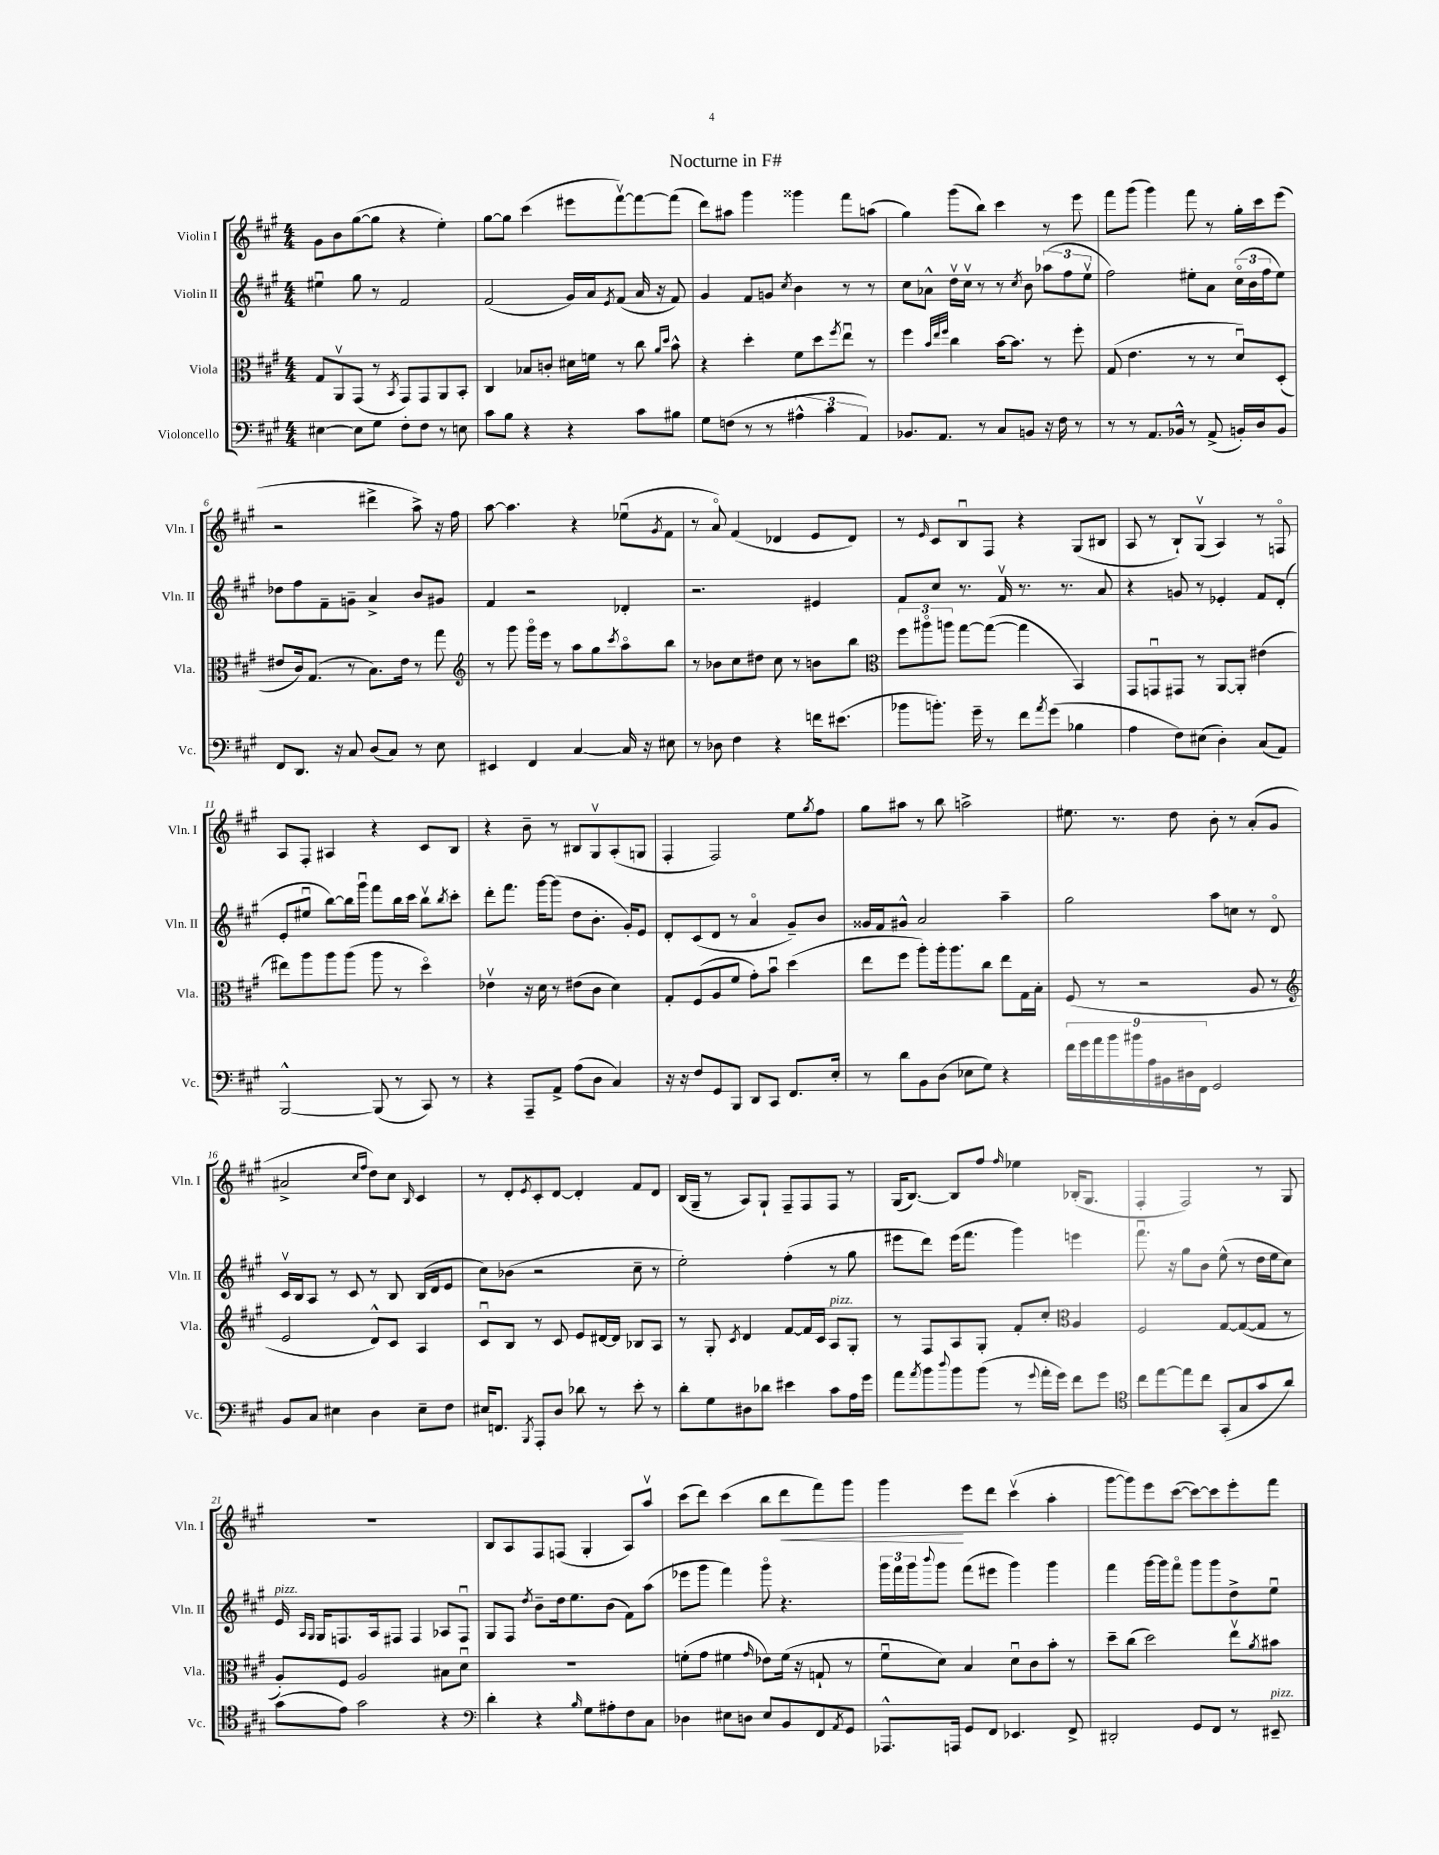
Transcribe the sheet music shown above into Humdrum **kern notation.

**kern	**kern	**kern	**kern
*staff4	*staff3	*staff2	*staff1
*clefF4	*clefC3	*clefG2	*clefG2
*k[f#c#g#]	*k[f#c#g#]	*k[f#c#g#]	*k[f#c#g#]
*M4/4	*M4/4	*M4/4	*M4/4
[4E#	8G#	4ee#u	8g#
.	8AAv	.	8b
8E#]	(8GG#	8gg#	([8gg#
8G#	8r	8r	8gg#]
.	8qBB	.	.
8F#'	8GG#)	2f#	4r
8F#	8GG#	.	.
8r	8AA	.	4ee')
8E	8BB'	.	.
=	=	=	=
8c#	4C#	(2f#	[8gg#
8B	.	.	8gg#]
4r	8B-	.	(4ccc#
.	8c'	.	.
4r	16d#	16g#)	8eee#
.	16f	16a	.
.	.	8qe	.
.	8r	(8f#	[8fff#v)
8c#	8cc#	16a	8fff#_
.	.	16r	.
.	16qqa	.	.
.	16qqdd	.	.
8B#	8b^^	8f#)	(8fff#]
=	=	=	=
8G#	4r	4g#	8ddd)
(8F	.	.	8aa#
8r	4dd'	8f#	4ggg#
8r	.	8g	.
.	.	8qcc#	.
6A#^^	8f#	4b	4ggg##
.	8dd	.	.
6c#	.	.	.
.	8qff#	.	.
.	8eeu	8r	8fff#
6AA)	.	.	.
.	8r	8r	(8aa
=	=	=	=
8.BB-	4ff#	8cc#	4gg#)
.	.	8a-^^	.
8.AA	.	.	.
.	32qqb	.	.
.	32qqee	.	.
.	32qqff#	.	.
.	4cc#	16ddv	(8ggg#
.	.	16cc#v	.
8r	.	8r	8bb)
8C#	[16b	8r	4ccc#
.	8.b]	.	.
.	.	8qcc#	.
8BB	.	8b	.
16r	8r	(12aa-	8r
16F#	.	.	.
.	.	12ff#	.
8r	8ff#'	.	8eee
.	.	12eev	.
=	=	=	=
8r	(8G#	2ff#)	8fff#
8r	4.e	.	(8ggg#
8.AA	.	.	4ggg#)
16BB-^^	.	.	.
8r	8r	8ee#'	8fff#
(8AA^	8r	8a	8r
16BB')	8du)	(24cc#o	16gg#'
.	.	24b	.
16D	.	.	16ccc#
.	.	24ff#	.
8BB	(8D'	8ee#)	(8eee
=	=	=	=
8FF#	8e#	8dd-	2r
8.DD	16c#)	8ff#	.
.	(8.G#	.	.
.	.	8f#~	.
16r	.	.	.
8C#	8r	8g~	.
(8D	8.B)	4a^	4ddd#^
8C#)	.	.	.
.	16e#	.	.
8r	8r	8b	8aa^)
8E	8gg#	8g#	16r
.	.	.	16ff#
=	=	=	=
*	*clefG2	*	*
4EE#	8r	4f#	[8aa
.	8ggg#	.	4.aa]
4FF#	16ggg#o	2r	.
.	16eee	.	.
.	8r	.	.
[4C#	8aa	.	4r
.	8gg#	.	.
.	8qccc#	.	.
16C#]	8aao	4d-'	(8ee-u
16r	.	.	.
.	.	.	8qg#
8E#	8bb	.	8f#
=	=	=	=
8r	8r	2.r	8r
8D-	8b-	.	8ao)
4F#	8cc#	.	(4f#
.	8dd#	.	.
4r	8cc#	.	4d-
.	8r	.	.
16f	8b	4e#	8e
(8.e#	.	.	.
.	8bb	.	8d-)
=	=	=	=
*	*clefC3	*	*
8b-	12ff#	8f#	8r
.	12aa#o	.	.
.	.	.	16qqe
8.b')	.	8cc#	8c#
.	12aa	.	.
.	[8gg#	8.r	8Bu
16g#~	.	.	.
8r	(8gg#_	.	8F#
.	.	16f#v	.
8f#	4gg#]	8.r	4r
8qa	.	.	.
(8g#	.	.	.
.	.	8.r	.
4B-	4BB)	.	(8G#
.	.	8a	8B#
=	=	=	=
4A	8GG#	4r	8A
.	8GGu	.	8r
8F#)	8GG#	8g	8B`)
(8E#	8r	8r	(8G#v
4D')	[8AA	4e-'	4A)
.	8AA']	.	.
(8C#	(4e#	8f#	8r
8AA)	.	(8d'	8Fo
=	=	=	=
[2BBB^^	8ee#)	8e'	8A
.	8aa	8ee#u	8F#'
.	8aa	[8bb)	4A#
.	(8aa	16bb]	.
.	.	16ggg#u	.
(8BBB]	8aa	8fff#	4r
8r	8r	16bb	.
.	.	16ccc#	.
8CC#)	4ddo)	8bbv	8c#
.	.	8qbb	.
8r	.	8ccc#'	8B
=	=	=	=
4r	4e-v	8ddd'	4r
.	.	8.fff#	.
8AAA~	16r	.	8b~
.	16d	[16ggg#	.
8AA^	8r	(8ggg#]	8r
(8A	(8e#	8dd	8B#
8D	8c#	8.b'	8G#v
4C#)	4d)	.	(8A'
.	.	16g#')	.
.	.	8e	8G
=	=	=	=
16r	8G#'	8d'	4F#'
16r	.	.	.
8F#	(8F#	(8c#	.
8GG#	8A	8d	2F#)
8BBB	8f#	8r	.
8DD	8g#')	4ao	.
8CC#	8bu	.	.
8.FF#	(4dd	8g#~)	8ee
.	.	.	8qgg#
.	.	8b	8ff#
16E'	.	.	.
=	=	=	=
8r	8ee	16g##	8gg#
.	.	16f#	.
8d	8ff#	8g#^^	8aa#
8BB	8aa')	2a	8r
(8D	16aa'	.	8bb
.	8.aa	.	.
8E-	.	.	2aa^
8G#)	8cc#	.	.
4r	8ee	4aa~	.
.	16G#	.	.
.	16B'	.	.
=	=	=	=
18f#	(8F#	2gg#	8.ee#
18g#	.	.	.
18a	.	.	.
.	8r	.	.
18b	.	.	.
.	.	.	8.r
18b#	.	.	.
.	2r	.	.
18A	.	.	.
18BB#	.	.	.
.	.	.	8dd
18D#	.	.	.
18FF#	.	.	.
2GG#	.	8aa	8b'
.	.	8cc	8r
.	8A	8r	(8a'
.	8r	8do	8g#
=	=	=	=
*	*clefG2	*	*
8BB	2e	16c#v	2a#^
.	.	16B	.
8C#	.	8A	.
4E#	.	8r	.
.	.	8c#	.
.	.	.	16qqcc#
.	.	.	16qqff#
4D	8d^^)	8r	8dd)
.	8c#	8B	8cc#
.	.	.	16qqB
8E#~	4A	(16B	4c#
.	.	16d	.
8F#	.	8e	.
=	=	=	=
16E#	8c#u	8cc#)	8r
8.FF	.	.	.
.	8B	(8b-	8d'
8qBBB	.	.	8qe
8AAA'	8r	2r	8c#'
8D	8c#	.	[8d
8d-	8e	.	4d']
8r	[16d#	.	.
.	16d#]	.	.
8e'	8B-	8cc#~	8f#
8r	8A	8r	8d
=	=	=	=
8d'	8r	2ee')	(16B
.	.	.	16G#~
8G#	8G#'	.	8r
.	8qc#	.	.
8D#	4d	.	8A)
8d-	.	.	8G#`
4e#	[8f#	(4ff#'	8F#~
.	16f#]	.	8F#
.	16c#	.	.
8c#	8A	8r	8F#
16A	8G#'	8gg#	8r
16g#	.	.	.
=	=	=	=
8a	8r	8eee#	(16G#
.	.	.	[8.B)
8qa	.	.	.
8b	8F#	8ddd)	.
8qqdd	.	.	.
8b	8A	(16eee#	8B]
.	.	8.fff#	.
(8b	8G#'	.	8ff#
.	.	.	16qqff#
8r	8f#'	4ggg#)	4ee-
8qqg#	.	.	.
16a'	8cc#'	.	.
16g#)	.	.	.
*	*clefC3	*	*
8f#	4A	4eee	(16B-'
.	.	.	8.G#
8g#	.	.	.
=	=	=	=
*clefC4	*	*	*
8cc#	2F#	8.fff#u	4F#'
[8ee	.	.	.
.	.	16r	.
8ee]	.	8gg#	2F#)
8cc#	.	8b	.
(8GG#'	[8G#	(8ee^^	.
8G#	(8G#_	8r	.
8g#	8G#]	16dd	8r
.	.	16ee	.
8a)	8r	8cc#)	8G#
=	=	=	=
(8g#	8A')	16e	1r
.	.	16qqA	.
.	.	16qqG#	.
.	.	16G#	.
8e)	8F#	8.F	.
2g#	2A	.	.
.	.	16A	.
.	.	8F#	.
.	.	4F#	.
4r	8B#	8A-	.
.	8du	8F#u	.
=	=	=	=
*clefF4	*	*	*
4d'	1r	8G#	8B
.	.	8F#	8A
.	.	8qdd	.
4r	.	8b~	8F#
.	.	16dd	(8F
.	.	8.ee	.
16qqB	.	.	.
8G#	.	.	4G#'
8A#'	.	(8b	.
8F#	.	8f#)	8A)
8C#	.	(8aa	8aav
=	=	=	=
4D-	(8f'	8eee-	(8ccc#
.	8g#	8ggg#	8ddd)
8E#	4f#	4fff#)	(4ccc#
8D	.	.	.
.	16qqg#	.	.
8E#	8e-)	8ggg#o	8bb
8BB	(16f#	4.r	8ddd
.	16r	.	.
8FF#	8G`	.	8fff#)
8qAA	.	.	.
8GG#	8r	.	8ggg#
=	=	=	=
8.AAA-^^	8f#u	24ggg#	4ggg#
.	.	24fff#	.
.	.	24ggg#	.
.	.	8qqbbb	.
.	8d)	8ggg#	.
16AAA	.	.	.
8GG#	4B	(8fff#	8eee
8FF#	.	8eee#	8ddd
4.EE-	8du	4ggg#)	(4ccc#v
.	8c#	.	.
.	8b'	4ggg#	4aa'
8FF#^	8r	.	.
=	=	=	=
2DD#'	8dd~	4fff#	[8ggg#
.	(8cc#	.	8ggg#])
.	2dd)	[16ggg#	8eee
.	.	16ggg#]	.
.	.	8fff#o	([8ccc#
8GG#	.	8ggg#	8ccc#_)
8FF#	.	8ggg#	8ccc#]
8r	8eev	8dd^	8eee'
.	8qa	.	.
8EE#~	8b#	8eeu	8fff#
==	==	==	==
*-	*-	*-	*-
